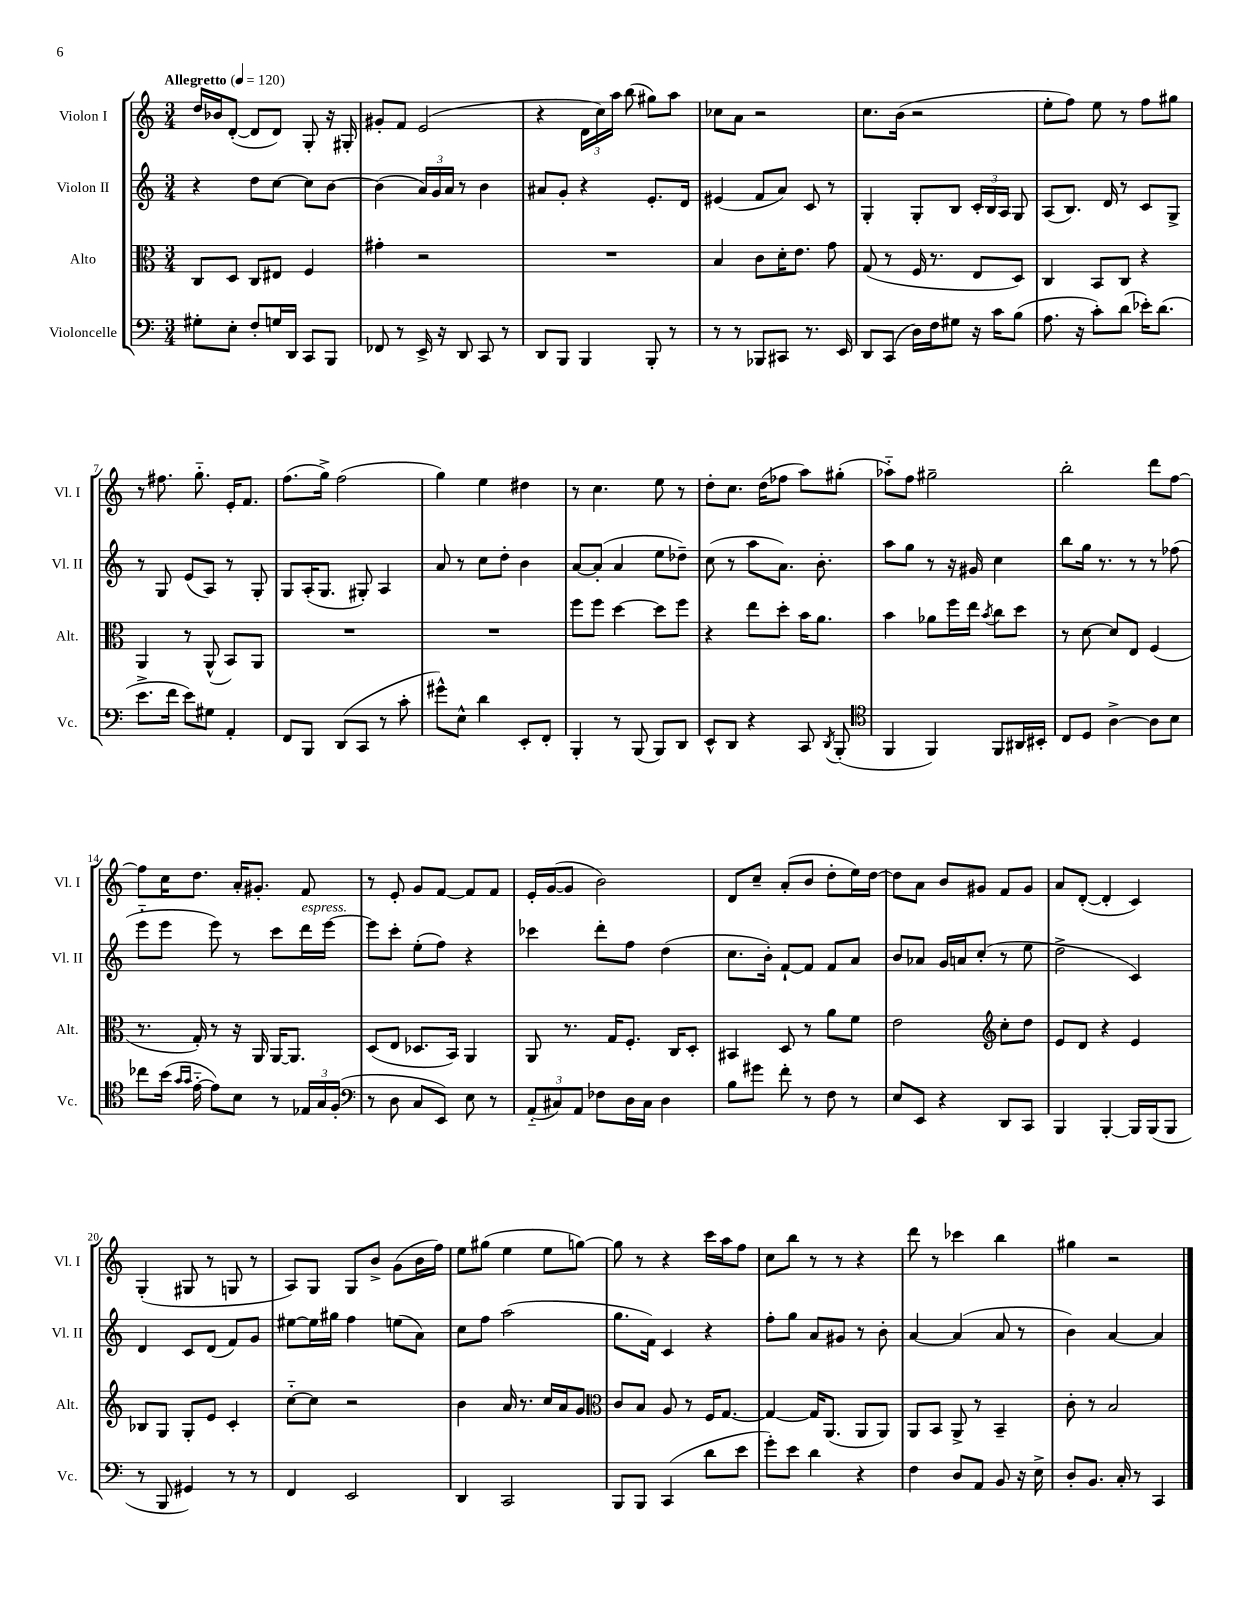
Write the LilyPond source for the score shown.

<<
\new StaffGroup <<
\new Staff = "s0" \with { instrumentName = "Violon I" shortInstrumentName = "Vl. I" } {
    \clef treble \key c \major \numericTimeSignature \time 3/4 \tempo "Allegretto" 4 = 120
    \autoBeamOff d''16[ bes'16 d'8]~-.( d'8[ d'8]) g8-. r16 gis16-. |
    gis'8[-. f'8] e'2( |
    r4 \tuplet 3/2 { d'16[ c''16) a''16] } b''8( gis''8[) a''8] |
    ces''8[ a'8] r2 |
    c''8.[ b'16]( r2 |
    e''8[-. f''8]) e''8 r8 f''8[ gis''8] |
    r8 fis''8. g''8.-_ e'16[-. f'8.] |
    f''8.[( g''16]->) f''2( |
    g''4) e''4 dis''4 |
    r8 c''4. e''8 r8 |
    d''8[-. c''8.] d''16[( fes''8] a''8[) gis''8]-.( |
    aes''8[-_) f''8] gis''2-- |
    b''2-. d'''8[ f''8]~ |
    f''8[ c''16 d''8.] a'16[-. gis'8.]-. f'8 |
    r8 e'8-. g'8[ f'8]~ f'8[ f'8] |
    e'16[-. g'16~( g'8] b'2) |
    d'8[ c''8]-- a'8[-.( b'8] d''8[-. e''16) d''16]~ |
    d''8[ a'8] b'8[ gis'8] f'8[ gis'8] |
    a'8[ d'8]~-.( d'4-. c'4) |
    g4-.( gis8 r8 g8 r8 |
    a8[) g8] g8[ b'8]-> g'8[( b'16 f''16]) |
    e''8[ gis''8]( e''4 e''8[ g''8]~) |
    g''8 r8 r4 c'''16[ a''16 f''8] |
    c''8[ b''8] r8 r8 r4 |
    d'''8 r8 ces'''4 b''4 |
    gis''4 r2 \bar "|." |
}
\new Staff = "s1" \with { instrumentName = "Violon II" shortInstrumentName = "Vl. II" } {
    \clef treble \key c \major \numericTimeSignature \time 3/4
    \autoBeamOff r4 d''8[ c''8]~ c''8[ b'8]~ |
    b'4( \tuplet 3/2 { a'16[) g'16 a'16] } r8 b'4 |
    ais'8[ g'8]-. r4 e'8.[-. d'16] |
    eis'4( f'8[ a'8]) c'8 r8 |
    g4-. g8[-. b8] \tuplet 3/2 { c'16[-. b16 a16] } g8 |
    a8[( b8.]) d'16 r8 c'8[ g8]-> |
    r8 g8 e'8[( a8]) r8 g8-. |
    g8[ a16-.( g8.] gis8-.) a4 |
    a'8 r8 c''8[ d''8]-. b'4 |
    a'8[~ a'8]-.( a'4 e''8[ des''8]--) |
    c''8( r8 a''8[ a'8.]) b'8.-. |
    a''8[ g''8] r8 r16 gis'16 c''4 |
    b''8[ g''16] r8. r8 r8 fes''8( |
    e'''8[-_ e'''8] e'''8) r8 c'''8[ d'''16^\markup { \italic "espress." } e'''16]~ |
    e'''8[ c'''8]-. e''8[-.( f''8]) r4 |
    ces'''4 d'''8[-. f''8] d''4( |
    c''8.[ b'16]-.) f'8[~-! f'8] f'8[ a'8] |
    b'8[ aes'8] g'16[ a'16 c''8]-.( r8 e''8 |
    d''2-> c'4) |
    d'4 c'8[ d'8]( f'8[) g'8] |
    eis''8[~ eis''16 gis''16] f''4 e''8[( a'8]) |
    c''8[ f''8] a''2( |
    g''8.[ f'16]) c'4 r4 |
    f''8[-. g''8] a'8[ gis'8] r8 b'8-. |
    a'4~ a'4( a'8 r8 |
    b'4) a'4~ a'4 \bar "|." |
}
\new Staff = "s2" \with { instrumentName = "Alto" shortInstrumentName = "Alt." } {
    \clef alto \key c \major \numericTimeSignature \time 3/4
    \autoBeamOff c8[ d8] c8[ eis8] f4 |
    gis'4-. r2 |
    R2. |
    b4 c'8[ d'16-. e'8.] g'8 |
    g8( r8 f16 r8. e8[ d8]) |
    c4 b,8[ c8] r4 |
    a,4 r8 a,8-^( b,8[) a,8] |
    R2. |
    R2. |
    f''8[ f''8] d''4~ d''8[ f''8] |
    r4 e''8[ d''8]-. b'16[ a'8.] |
    b'4 aes'8[ f''16 e''16] \acciaccatura { b'8 } c''8[ d''8] |
    r8 d'8~ d'8[ e8] f4( |
    r8. g16-.) r8 r16 a,16 a,16[~ a,8.] |
    d8[( e8] des8.[ b,16]) a,4 |
    a,8 r8. g16[ f8.]-. c16[ d8]-. |
    bis,4 d8 r8 a'8[ f'8] |
    e'2 \clef treble c''8[-. d''8] |
    e'8[ d'8] r4 e'4 |
    bes8[ g8] g8[-. e'8] c'4-. |
    c''8[~-_ c''8] r2 |
    b'4 a'16 r8. c''16[ a'16 g'8] |
    \clef alto c'8[ b8] a8 r8 f16[ g8.]~ |
    g4~ g16[ a,8.]( a,8[ a,8]) |
    a,8[ b,8] a,8-> r8 b,4-- |
    c'8-. r8 b2 \bar "|." |
}
\new Staff = "s3" \with { instrumentName = "Violoncelle" shortInstrumentName = "Vc." } {
    \clef bass \key c \major \numericTimeSignature \time 3/4
    \autoBeamOff gis8[-. e8]-. f8[-. g16 d,16] c,8[ b,,8] |
    fes,8 r8 e,16-> r16 d,8 c,8 r8 |
    d,8[ b,,8] b,,4 b,,8-. r8 |
    r8 r8 bes,,8[ cis,8] r8. e,16 |
    d,8[ c,8]( d16[) f16 gis8] r16 c'16[ b8]( |
    a8. r16 c'8[-.) d'8]( ees'16[-.) d'8.]( |
    e'8.[-> f'16] e'8[) gis8] a,4-. |
    f,8[ b,,8] d,8[( c,8] r8 c'8-. |
    gis'8[-^) e8]-^ d'4 e,8[-. f,8]-. |
    b,,4-. r8 b,,8( b,,8[) d,8] |
    e,8[-^ d,8] r4 c,8 \acciaccatura { d,8 } b,,8-.( |
    \clef tenor f,4 f,4) f,8[ ais,16 bis,16]-. |
    c8[ d8] a4~-> a8[ b8] |
    ces''8[ b'16]( \grace { g'16[ g'16] } e'16~-_ e'8[) b8] r8 \tuplet 3/2 { ees16[ g16 f16]-.( } |
    \clef bass r8 d8 c8[ e,8]) e8 r8 |
    \tuplet 3/2 { a,8[-_( cis8) a,8] } fes8[ d16 cis16] d4 |
    b8[ gis'8] f'8-. r8 f8 r8 |
    e8[ e,8] r4 d,8[ c,8] |
    b,,4 b,,4~-. b,,16[ b,,16( b,,8] |
    r8 b,,8 gis,4) r8 r8 |
    f,4 e,2 |
    d,4 c,2 |
    b,,8[ b,,8] c,4( d'8[ e'8] |
    g'8[-.) e'8] d'4 r4 |
    f4 d8[ a,8] b,8 r16 e16-> |
    d8[-. b,8.] c16-. r8 c,4 \bar "|." |
}
>>
>>
